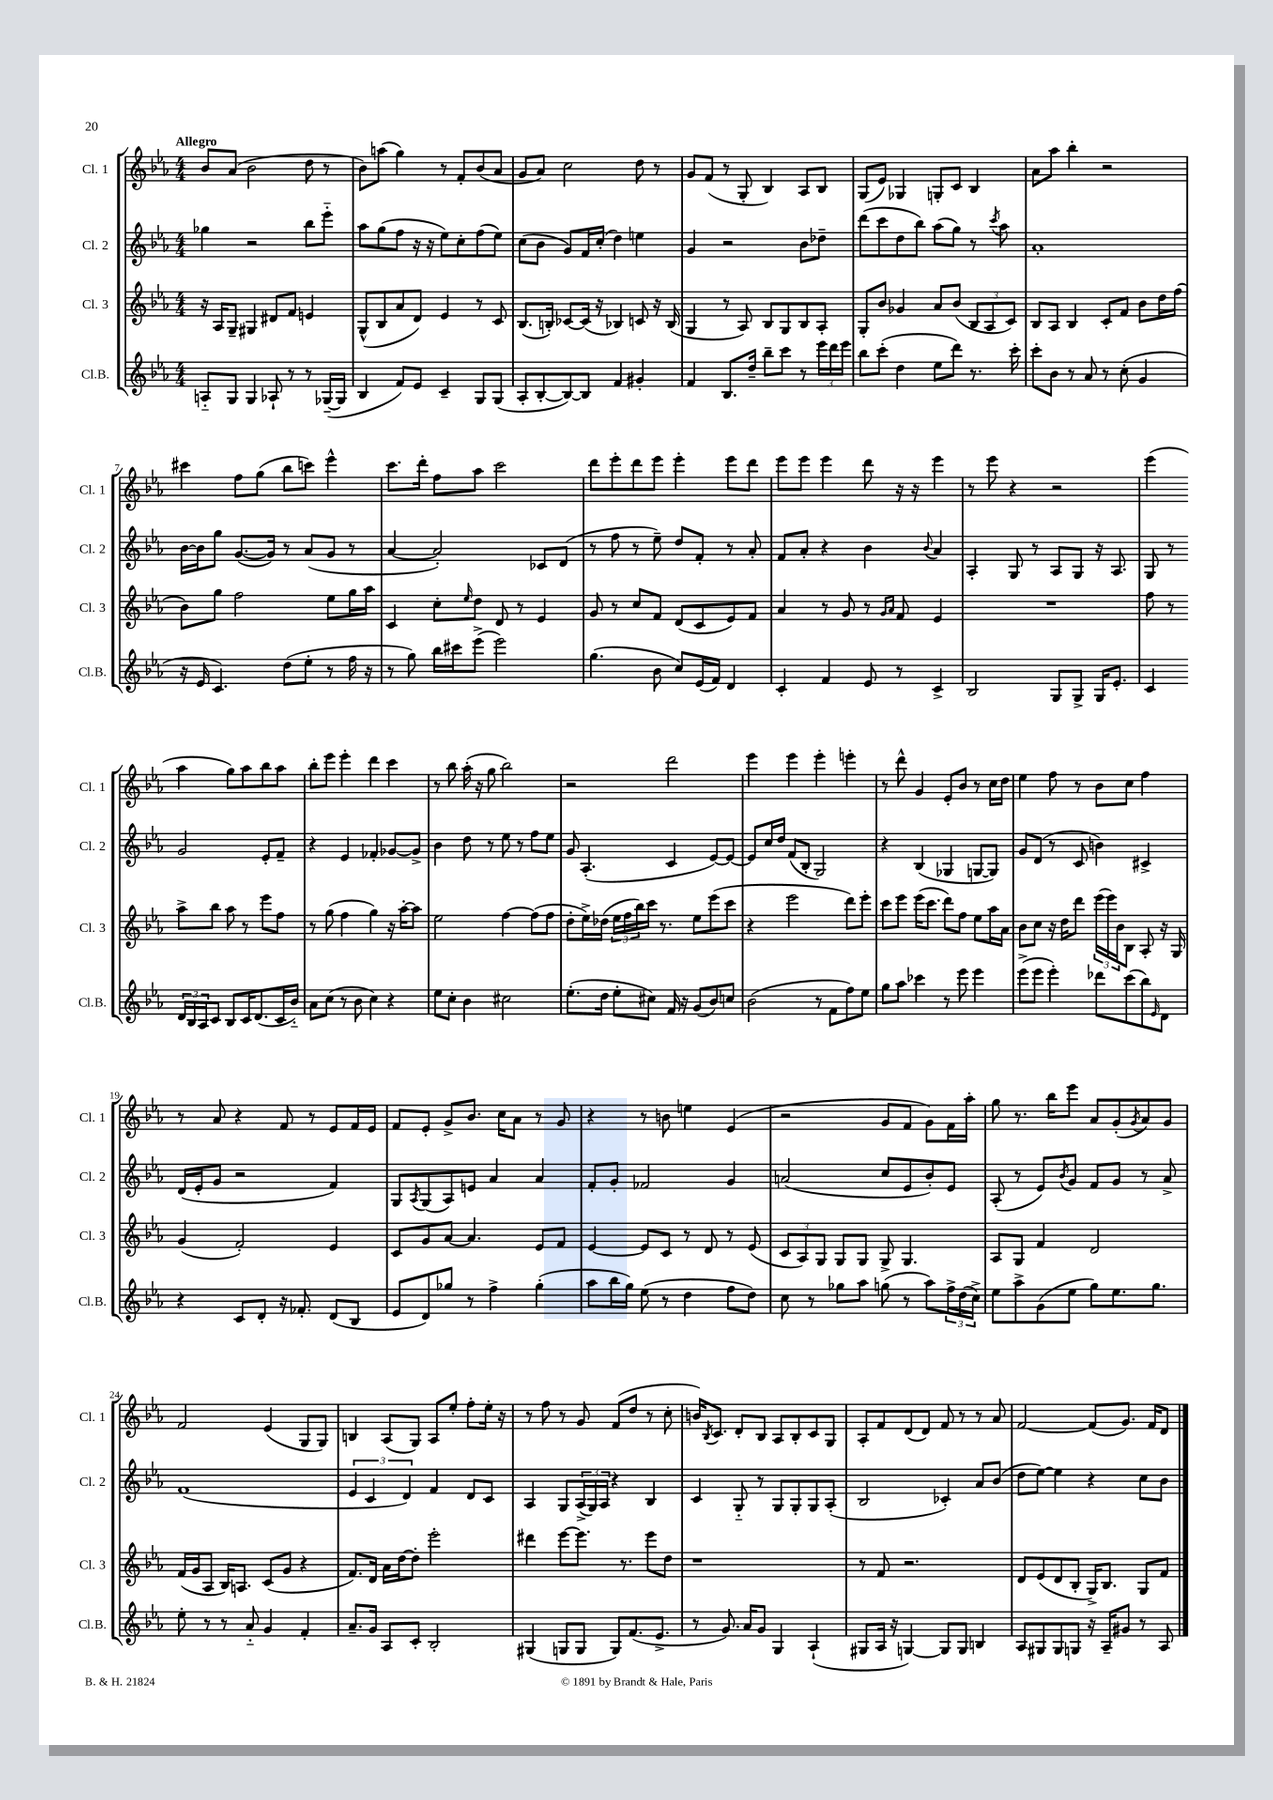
<<
\new StaffGroup <<
\new Staff = "s0" \with { instrumentName = "Cl. 1" shortInstrumentName = "Cl. 1" } {
    \clef treble \key ees \major \numericTimeSignature \time 4/4 \tempo "Allegro"
    bes'8 aes'8( bes'2 d''8 r8 |
    bes'8) a''8( g''4) r8 f'8-. bes'8( aes'8 |
    g'8 aes'8) c''2 d''8 r8 |
    g'8 f'8( r8 g8-. bes4) aes8 bes8 |
    g8( ees'8) ges4 g8-. c'8 bes4 |
    aes'8 aes''8 bes''4-. r2 |
    cis'''4 f''8 g''8( bes''8 c'''8) ees'''4-^ |
    c'''8. d'''16-. f''8 aes''8 c'''2 |
    d'''8 ees'''8-. d'''8 ees'''8 ees'''4-. ees'''8 d'''8 |
    ees'''8 ees'''8 ees'''4 d'''8 r16 r16 ees'''4 |
    r8 ees'''8 r4 r2 |
    ees'''4( aes''4 g''8) aes''8 bes''8 aes''8 |
    bes''8-. ees'''8 ees'''4-. d'''4 c'''4 |
    r8 bes''8 aes''16-.( r16 g''8 bes''2) |
    r2 d'''2 |
    ees'''4 ees'''4 ees'''4-. e'''4-. |
    r8 d'''8-^ g'4 ees'8-. bes'8 r8 c''16 d''16 |
    ees''4 f''8 r8 bes'8 c''8 f''4 |
    r8 aes'8 r4 f'8 r8 ees'8 f'16 ees'16 |
    f'8 ees'8-. g'8-> bes'8. c''16 aes'8 r8 g'8 |
    r4 r8 b'8 e''4 ees'4( |
    r2 g'8 f'8 g'8) f'16 aes''16-. |
    g''8 r8. bes''16 ees'''8 aes'8 g'8-.( \acciaccatura { g'8 } aes'8) g'8 |
    f'2 ees'4( g8 g8) |
    b4 aes8( g8) aes8 ees''8-. f''8-. ees''16-. r16 |
    r8 f''8 r8 g'8 f'8( d''8 r8 c''8-. |
    b'16) \acciaccatura { bes8 } c'8. d'8-. bes8 aes8 bes8-. c'8 g8 |
    aes8-. f'8 d'8( d'8) f'8 r8 r8 aes'8 |
    f'2~ f'8( g'8.) f'16 d'8 \bar "|." |
}
\new Staff = "s1" \with { instrumentName = "Cl. 2" shortInstrumentName = "Cl. 2" } {
    \clef treble \key ees \major \numericTimeSignature \time 4/4
    ges''4 r2 bes''8 ees'''8-_ |
    aes''8 g''8( f''8 r16 r16 ees''8) c''8-. f''8( ees''8) |
    c''8( bes'8 g'8) f'16 c''16-.( d''4) e''4 |
    g'4 r2 bes'8 des''8-- |
    d'''8( c'''8 d''8 bes''8) aes''8( g''8) r8 \acciaccatura { c'''8 } aes''8 |
    aes'1-. |
    bes'16~ bes'16 g''8 g'8.~( g'16) r8 aes'8( g'8 r8 |
    aes'4~ aes'2-.) ces'8 d'8( |
    r8 f''8 r8 ees''8--) d''8 f'8-. r8 aes'8-. |
    f'8 aes'8-. r4 bes'4 \appoggiatura { bes'8 } aes'4 |
    aes4-. g8 r8 aes8 g8 r16 aes8. |
    g8 r8 g'2 ees'8-. f'8-- |
    r4 ees'4 fes'4-. ges'8~ ges'8-> |
    bes'4 d''8 r8 ees''8 r8 f''8 ees''8 |
    g'8 aes4.-.( c'4 ees'8~) ees'8~ |
    ees'8 c''16 d''16 f'8( bes8-. g2) |
    r4 bes4( ges4 g8~ g8) |
    g'8 d'8( r8 c'8 b'4) cis'4-> |
    d'16( ees'16-. g'8 r2 f'4) |
    g8 \acciaccatura { aes8 } g8( aes8) e'8 aes'4 aes'4 |
    f'8-. g'8-. fes'2 g'4 |
    a'2( c''8 ees'8 bes'8-.) ees'8 |
    aes8-.( r8 ees'8) \acciaccatura { bes'8 } g'8 f'8 g'8 r8 aes'8-> |
    f'1( |
    \tuplet 3/2 { ees'4 c'4 d'4) } f'4 d'8 c'8 |
    aes4 g8 \tuplet 3/2 { aes16->( g16) aes16 } r4 bes4 |
    c'4 g8-_ r8 g8 g8-. g8 aes8-.( |
    bes2 ces'4-.) aes'8 bes'8( |
    d''8 ees''8~) ees''4 r4 c''8 bes'8 \bar "|." |
}
\new Staff = "s2" \with { instrumentName = "Cl. 3" shortInstrumentName = "Cl. 3" } {
    \clef treble \key ees \major \numericTimeSignature \time 4/4
    r16 aes16 g8-- gis4 dis'8 f'8 e'4 |
    g8-^( bes8 aes'8 d'8) ees'4 r8 c'8 |
    bes8.( b16-.) ces'8~ ces'16( r16 bes4) c'8 r16 bes16( |
    g4 r8 aes8) bes8 g8 bes8 aes8-. |
    g8-. bes'8 ges'4 aes'8 bes'8( \tuplet 3/2 { bes8 aes8 c'8) } |
    bes8 aes8 bes4 c'8-. f'8 bes'8 d''16 f''16( |
    bes'8) g''8 f''2 ees''8 g''16 aes''16 |
    c'4 c''8-. \grace { ees''16 } d''8 d'8 r8 ees'4 |
    g'8 r8 c''8 f'8 d'8( c'8 ees'8) f'8 |
    aes'4 r8 g'8 r8 \grace { g'16 aes'16 } f'8 ees'4 |
    R1 |
    f''8 r8 aes''8-> bes''8 aes''8 r8 ees'''8 f''8 |
    r8 g''8( f''4 g''4) r16 aes''16~-. aes''8 |
    ees''2 f''4~ f''8( f''8 |
    d''8-. ees''16->) des''16( \tuplet 3/2 { ees''16 f''16 bes''16) } c'''16 r8. ees''8 ees'''8( c'''8 |
    r4 ees'''2 d'''8) ees'''8-. |
    c'''8 ees'''8 ees'''16( c'''8. d'''8) f''8 ees''8 aes''16 aes'16 |
    bes'8 c''8 r16 d''16 d'''8 \tuplet 3/2 { ees'''16( ees'''16) bes'16 } bes8 aes8-. r16 g16 |
    g'4( f'2-.) ees'4 |
    c'8 g'8 aes'8~ aes'4. ees'8 f'8 |
    ees'4~ ees'8 c'8 r8 d'8 r8 ees'8( |
    \tuplet 3/2 { c'8 aes8) g8 } g8 g8 g8-> g4. |
    aes8 g8 f'4 d'2 |
    f'16( g'16 aes8 bes16) a8. c'8( g'8 r4 |
    f'8.) d'16 aes'16 d''16~ d''8-. ees'''2-. |
    dis'''4 ees'''8~ ees'''8. r8. ees'''8 d''8 |
    r1 |
    r8 f'8 r2. |
    d'8 ees'8( d'8 bes8-. g16->) bes8. g8 f'8 \bar "|." |
}
\new Staff = "s3" \with { instrumentName = "Cl.B." shortInstrumentName = "Cl.B." } {
    \clef treble \key ees \major \numericTimeSignature \time 4/4
    a8-_ g8 g4 aes8-! r8 r8 ges16~--( ges16 |
    bes4 f'8) ees'8 c'4-- g8 g8( |
    aes8-. bes8~-. bes8~) bes8 f'4 gis'4-. |
    f'4 bes8. d''16-- bes''8-- c'''8 r8 \tuplet 3/2 { ees'''16 d'''16 ees'''16 } |
    bes''8 c'''8-.( d''4 ees''8 d'''8) r8. c'''16-. |
    c'''8-. bes'8 r8 aes'8 r8 c''8-.( g'4 |
    r16 ees'16 c'4.) d''8( ees''8-. r8 f''16 r16 |
    r8 g''8) bes''16 cis'''16 ees'''8->( ees'''2) |
    g''4.( bes'8 c''8) ees'16( f'16) d'4 |
    c'4-. f'4 ees'8 r8 c'4-> |
    bes2 g8 g8-> g16 ees'8.-. |
    c'4 \tuplet 3/2 { d'16 bes16 aes16 } c'8 bes8 c'16 d'8.( c'16 bes'16-_) |
    aes'8 c''8( r8 bes'8 c''4) r4 |
    ees''8 c''8-. bes'4 cis''2 |
    ees''8.-.( d''16 ees''8-. cis''8) f'16 r16 g'8( bes'8) c''8 |
    bes'2( r8 f'8 f''8) ees''8 |
    g''8 aes''8 ces'''4 r8 ees'''8 ees'''4 |
    ees'''8->( ees'''8 ees'''4-.) des'''8 c'''8( bes''8) \grace { ees'16 } d'8 |
    r4 c'8 d'8-. r16 fes'8.-. d'8( bes8 |
    ees'8 d'8) ges''8 r8 f''4-> ges''4-.( |
    aes''8 bes''16 g''16) ees''8( r8 d''4 f''8 d''8) |
    c''8 r8 ges''8 aes''8 g''8( r8 aes''8) \tuplet 3/2 { f''16-> d''16( c''16->) } |
    ees''8 aes''8-> g'8( ees''8 g''8) ees''8. g''8. |
    ees''8-. r8 r8 aes'8-_ g'4 f'4-. |
    aes'8.-- g'16 aes8 c'8-. bes2-. |
    gis4( g8 g8 g8) f'8.( ees'8.-> |
    r8 g'8.) aes'16 g'8 g4 aes4-!( |
    gis8 aes16 r16 g4~) g8 g8 b4 |
    aes8 gis8 gis8 g8 r16 aes16-- gis'8 r8 aes8 \bar "|." |
}
>>
>>
